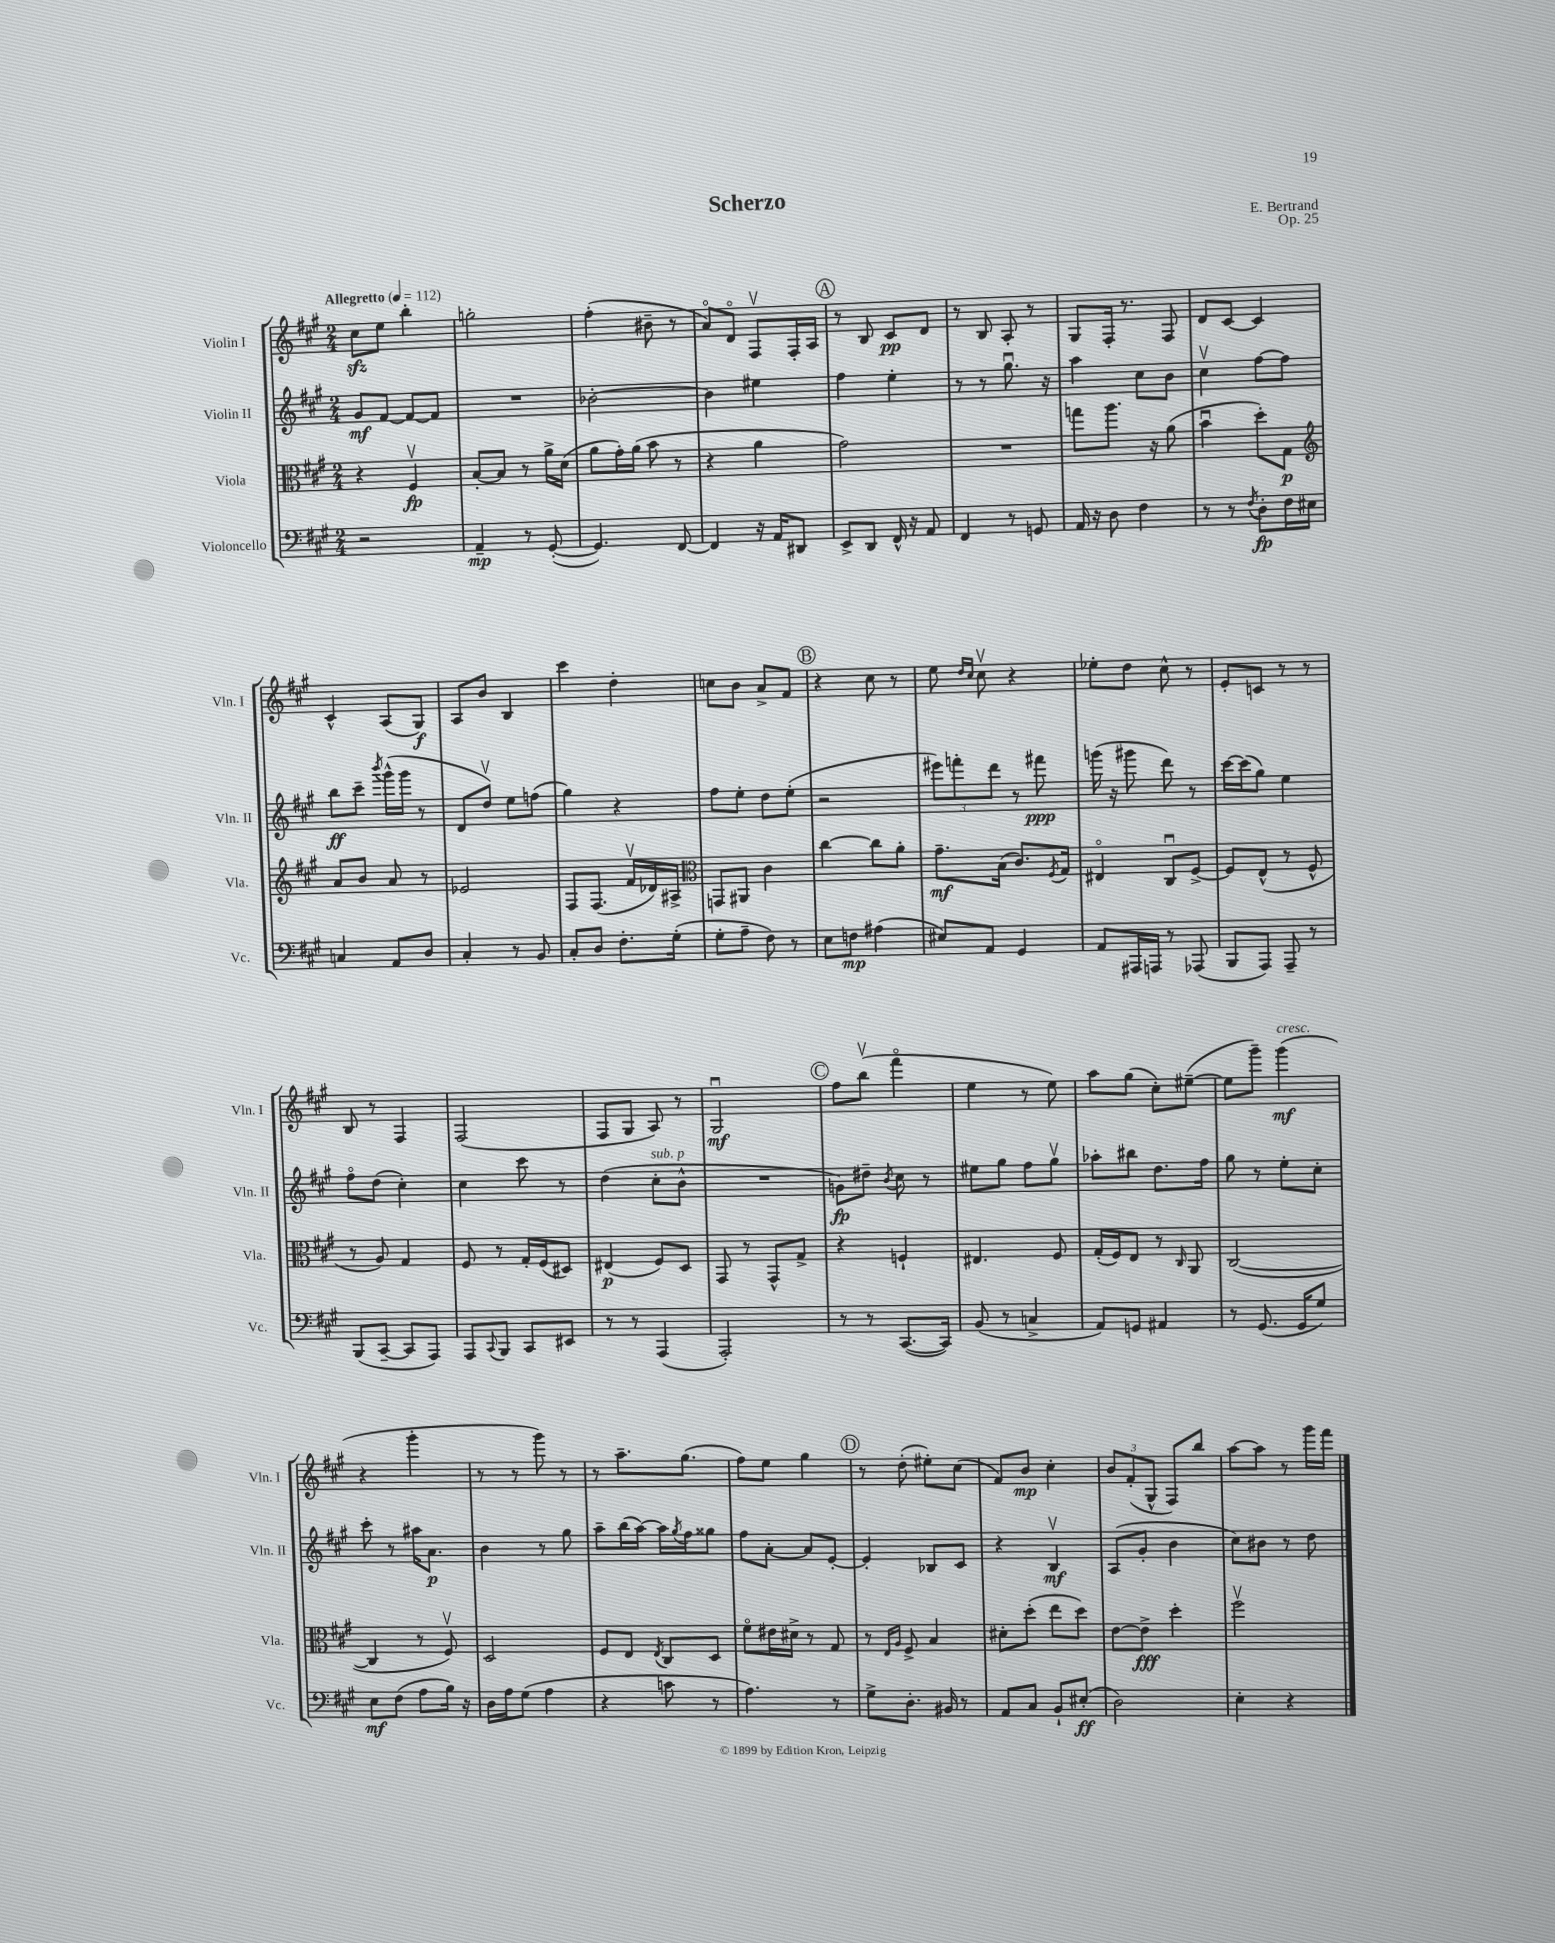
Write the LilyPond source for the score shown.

\header { title = "Scherzo" composer = "E. Bertrand" opus = "Op. 25" }
<<
\new StaffGroup <<
\new Staff = "s0" \with { instrumentName = "Violin I" shortInstrumentName = "Vln. I" } {
    \clef treble \key a \major \numericTimeSignature \time 2/4 \tempo "Allegretto" 4 = 112
    cis''8\sfz e''8 b''4-. |
    g''2-. |
    fis''4-.( bis'8-- r8 |
    a'8\flageolet) d'8\flageolet fis8\upbow fis16-. a16 |
    \mark \markup { \circle "A" } r8 b8 cis'8\pp d'8 |
    r8 b8 a8-. r8 |
    gis8 fis16-. r8. fis8 |
    d'8 cis'8~ cis'4 |
    cis'4-^ a8( gis8\f) |
    a8 b'8 b4 |
    cis'''4 d''4-. |
    c''8 b'8 a'8-> fis'8 |
    \mark \markup { \circle "B" } r4 cis''8 r8 |
    e''8 \grace { d''16 cis''16 } cis''8\upbow r4 |
    ees''8-. d''8 cis''8-^ r8 |
    e'8-. c'8 r8 r8 |
    b8 r8 fis4 |
    fis2( |
    fis8 gis8 a8) r8 |
    gis2\downbow\mf |
    \mark \markup { \circle "C" } fis''8 b''8\upbow( fis'''4\flageolet |
    e''4 r8 e''8) |
    a''8 gis''8( cis''8-.) eis''8~--( |
    eis''8 gis'''8--) gis'''4\mf^\markup { \italic "cresc." }( |
    r4 gis'''4-. |
    r8 r8 gis'''8) r8 |
    r8 a''8.-- gis''8.( |
    fis''8) e''8 gis''4 |
    \mark \markup { \circle "D" } r8 d''8-.( eis''8-.) cis''8( |
    fis'8) b'8\mp cis''4-. |
    \tuplet 3/2 { b'8 fis'8-.( gis8-^ } fis8) b''8 |
    a''8~ a''8 r8 gis'''16 fis'''16 \bar "|." |
}
\new Staff = "s1" \with { instrumentName = "Violin II" shortInstrumentName = "Vln. II" } {
    \clef treble \key a \major \numericTimeSignature \time 2/4
    gis'8\mf fis'8~ fis'8~ fis'8 |
    R2 |
    bes'2~-. |
    bes'4 eis''4 |
    \mark \markup { \circle "A" } fis''4 e''4-. |
    r8 r8 gis''8.\downbow r16 |
    a''4 cis''8 b'8 |
    cis''4\upbow fis''8~ fis''8 |
    b''8\ff cis'''8-- \acciaccatura { b'''8 } gis'''16-^( gis'''16 r8 |
    d'8 d''8\upbow) e''8 f''8( |
    gis''4) r4 |
    fis''8 e''8-. d''8 e''8-.( |
    \mark \markup { \circle "B" } r2 |
    \tuplet 3/2 { eis'''8) f'''8-. d'''8 } r8 fis'''8\ppp |
    g'''16( r16 gis'''8 d'''8) r8 |
    cis'''16~ cis'''16( gis''8) e''4 |
    fis''8\flageolet d''8( cis''4-.) |
    cis''4 cis'''8 r8 |
    d''4( cis''8-.^\markup { \italic "sub. p" } b'8-^ |
    R2 |
    \mark \markup { \circle "C" } g'8\fp) dis''8-- \acciaccatura { b'8 } cis''8 r8 |
    eis''8 gis''8 fis''8 gis''8\upbow |
    aes''8-. bis''8 d''8. fis''16 |
    gis''8 r8 e''8-. cis''8-. |
    cis'''8-. r8 ais''16 a'8.\p |
    b'4 r8 gis''8 |
    a''8-- b''16( a''16~) a''16 \acciaccatura { gis''8 } fis''16 gisis''8 |
    fis''8 a'8~-. a'8 e'8~-. |
    \mark \markup { \circle "D" } e'4-. bes8 cis'8 |
    r4 b4\upbow\mf |
    a8( gis'8-. b'4 |
    cis''8) bis'8 r8 d''8 \bar "|." |
}
\new Staff = "s2" \with { instrumentName = "Viola" shortInstrumentName = "Vla." } {
    \clef alto \key a \major \numericTimeSignature \time 2/4
    r4 fis4\upbow\fp |
    b8~-. b8 r8 a'16-> d'16( |
    a'8 gis'16-.) a'16( b'8 r8 |
    r4 a'4 |
    \mark \markup { \circle "A" } gis'2) |
    R2 |
    g''8 a''8. r16 a'8( |
    b'4\downbow d''8-.) gis8\p |
    \clef treble a'8 b'8 a'8 r8 |
    ees'2 |
    fis8 fis8.( fis'16\upbow des'16) ais16-> |
    \clef alto g,8 ais,8 cis'4 |
    \mark \markup { \circle "B" } cis''4~ cis''8 a'8-. |
    gis'8.--\mf b16( cis'8.) \acciaccatura { fis8 } gis16 |
    eis4\flageolet cis8\downbow fis8~-> |
    fis8 e8-^( r8 fis8-^ |
    r8 a8) gis4 |
    fis8 r8 gis16-. fis16( dis8) |
    eis4\p( fis8) d8 |
    gis,8 r8 gis,8-^ gis8-> |
    \mark \markup { \circle "C" } r4 f4-! |
    eis4. fis8 |
    gis16-.( fis16) e8 r8 \grace { cis16 } a,8 |
    cis2~( |
    cis4 r8 fis8\upbow) |
    d2 |
    fis8 e8 \acciaccatura { e8 } cis8 d8 |
    fis'8\flageolet eis'16 dis'16-> r8 gis8 |
    \mark \markup { \circle "D" } r8 \grace { e16 a16 } fis8-> b4 |
    dis'8-. d''8-.( e''8 d''8) |
    e'8~ e'8->\fff d''4-. |
    fis''2\upbow \bar "|." |
}
\new Staff = "s3" \with { instrumentName = "Violoncello" shortInstrumentName = "Vc." } {
    \clef bass \key a \major \numericTimeSignature \time 2/4
    r2 |
    a,4--\mp r8 gis,8~-.( |
    gis,4.) fis,8~ |
    fis,4 r16 a,16 dis,8 |
    \mark \markup { \circle "A" } e,8-> d,8 fis,16-^ r16 a,8 |
    fis,4 r8 g,8 |
    a,16 r16 d8 fis4 |
    r8 r8 \acciaccatura { fis8 } d8-.\fp fis16 eis16 |
    c4 a,8 d8 |
    cis4-. r8 b,8 |
    cis8-. d8 fis8.-. gis16-.( |
    gis8-. a8-- fis8) r8 |
    \mark \markup { \circle "B" } e8 f8\mp ais4( |
    eis8) a,8 gis,4 |
    a,8 ais,,16 a,,16 r8 aes,,8( |
    b,,8 a,,8) a,,8-- r8 |
    b,,8( cis,8~-- cis,8 a,,8) |
    a,,8 \appoggiatura { cis,8 } b,,8 cis,8 eis,8 |
    r8 r8 a,,4( |
    a,,2-.) |
    \mark \markup { \circle "C" } r8 r8 cis,8.~( cis,16) |
    b,8( r8 c4-> |
    a,8) g,8 ais,4 |
    r8 gis,8.( gis,16 gis8) |
    e8\mf fis8( a8 b16) r16 |
    d16 a16 gis8( a4 |
    r4 c'8 r8 |
    a4.) r8 |
    \mark \markup { \circle "D" } gis8-> d8.-. bis,16 r8 |
    a,8 cis8 b,8-! eis8-.\ff( |
    d2) |
    e4-. r4 \bar "|." |
}
>>
>>
\layout { \context { \Score \remove "Bar_number_engraver" } }
